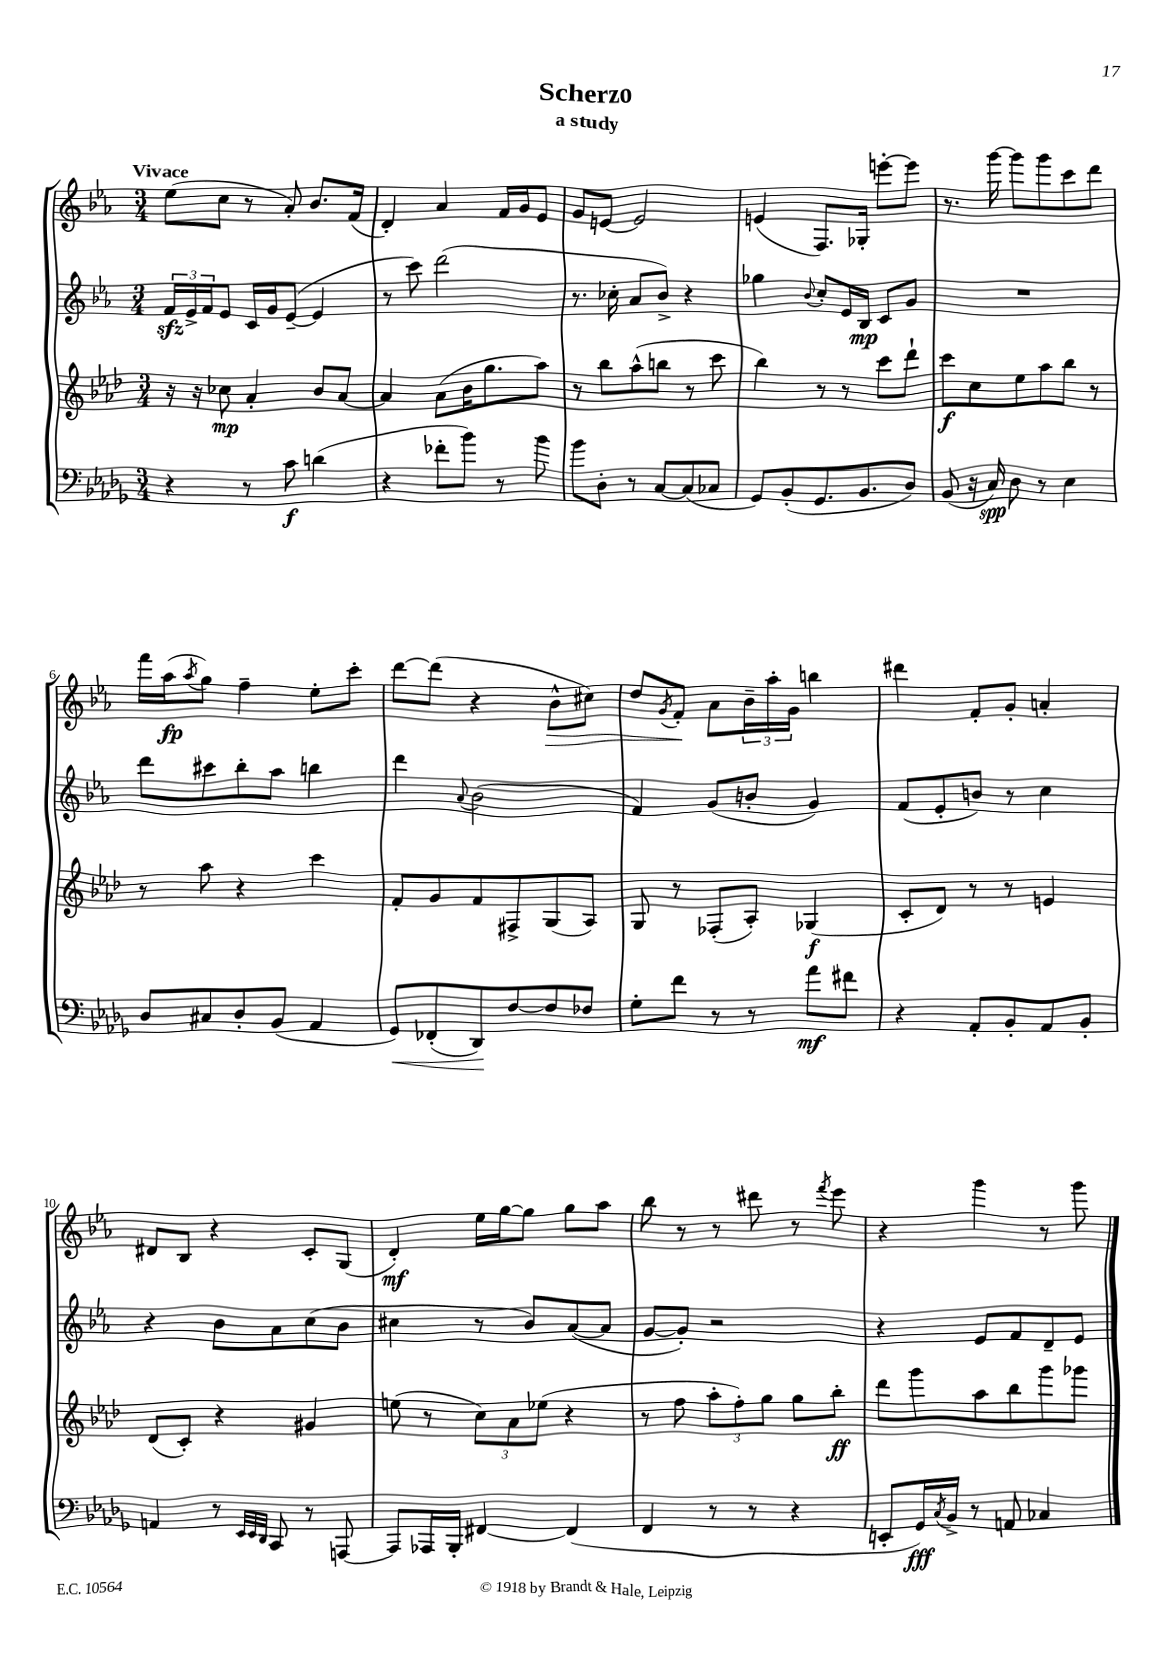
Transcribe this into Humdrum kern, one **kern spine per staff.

**kern	**dynam	**kern	**dynam	**kern	**dynam	**kern	**dynam
*part4	*part4	*part3	*part3	*part2	*part2	*part1	*part1
*staff4	*staff4	*staff3	*staff3	*staff2	*staff2	*staff1	*staff1
*clefF4	*	*clefG2	*	*clefG2	*	*clefG2	*
*k[b-e-a-d-g-]	*	*k[b-e-a-d-]	*	*k[b-e-a-]	*	*k[b-e-a-]	*
*M3/4	*	*M3/4	*	*M3/4	*	*M3/4	*
=1	=1	=1	=1	=1	=1	=1	=1
!	!	!	!	!	!	!LO:TX:a:B:t=Vivace	!
4r	.	16r	.	24fzz/LL	.	(8ee-\L	.
.	.	.	.	24e-^/	.	.	.
.	.	16r	.	.	.	.	.
.	.	.	.	24f/J	.	.	.
.	.	8cc-X\	mp	8e-/J	.	8cc\J	.
8r	.	4a-'/	.	16c/LL	.	8r	.
.	.	.	.	16g/J	.	.	.
8c\	f	.	.	([8e-~/J	.	8a-'/)	.
(4dn\	.	8b-/L	.	4e-/]	.	8.b-/L	.
.	.	[8a-/J	.	.	.	.	.
.	.	.	.	.	.	(16f/Jk	.
=2	=2	=2	=2	=2	=2	=2	=2
4r	.	4a-/]	.	8r	.	4d'/)	.
.	.	.	.	8ccc\)	.	.	.
8f-X'\L	.	(8a-\L	.	(2ddd\	.	4a-/	.
8b-\J)	.	16b-\K	.	.	.	.	.
.	.	8.gg\	.	.	.	.	.
8r	.	.	.	.	.	16f/LL	.
.	.	.	.	.	.	16g/J	.
8b-\	.	8aa-\J)	.	.	.	8e-/J	.
=3	=3	=3	=3	=3	=3	=3	=3
8b-\L	.	8r	.	8.r	.	8g/L	.
8D-'\J	.	8bb-\L	.	.	.	[8en/J	.
.	.	.	.	16cc-X'\	.	.	.
8r	.	(8aa-^^\	.	8a-/L	.	2e/]	.
[8C/L	.	8bbn\J	.	8b-^/J)	.	.	.
(8C/]	.	8r	.	4r	.	.	.
8C-X/J	.	8ccc\	.	.	.	.	.
=4	=4	=4	=4	=4	=4	=4	=4
8GG-/L)	.	4bb-\)	.	4gg-X\	.	(4en/	.
(8BB-'/	.	.	.	.	.	.	.
.	.	.	.	8qqb-/	.	.	.
8.GG-/	.	8r	.	8cc'/L	.	8.F/L)	.
.	.	8r	.	16e-/L	.	.	.
8.BB-/	.	.	.	16B-/JJ	mp	16G-X'/Jk	.
.	.	8ccc\L	.	8c/L	.	[8eeen'\L	.
8D-/J)	.	8ddd-`\J	.	8g/J	.	8eee\J]	.
=5	=5	=5	=5	=5	=5	=5	=5
(8BB-/	.	8ccc\L	f	2.r	.	8.r	.
16r	.	8cc\	.	.	.	.	.
16C/)	spp	.	.	.	.	[16ggg\	.
8D-\	.	8ee-\	.	.	.	8ggg\L]	.
8r	.	8aa-\	.	.	.	8ggg\	.
4E-\	.	8bb-\J	.	.	.	8ccc\	.
.	.	8r	.	.	.	8ddd\J	.
!!LO:LB:g=z
=6	=6	=6	=6	=6	=6	=6	=6
8D-/L	.	8r	.	8ddd\L	.	16fff\LL	.
.	.	.	.	.	.	(16aa-\J	fp
.	.	.	.	.	.	8qaa-/	.
8C#X/	.	8aa-\	.	8ccc#X\	.	8gg\J)	.
8D-'/	.	4r	.	8bb-'\	.	4ff~\	.
(8BB-/J	.	.	.	8aa-\J	.	.	.
4AA-/	.	4ccc\	.	4bbn\	.	8ee-'\L	.
.	.	.	.	.	.	8ccc'\J	.
=7	=7	=7	=7	=7	=7	=7	=7
!	!LO:HP:b	!	!	!	!	!	!
8GG-/L)	<	8f'/L	.	4ddd\	.	[8ddd\L	.
(8FF-X'/	.	8g/	.	.	.	(8ddd\J]	.
.	.	.	.	8qqa-/	.	.	.
8DD-/)	.	8f/	.	(2b-\	.	4r	.
[8F/	[	8F#X^/	.	.	.	.	.
!	!	!	!	!	!	!	!LO:HP:b
8F/]	.	(8G/	.	.	.	8b-^^\L	>
8F-X/J	.	8A-/J)	.	.	.	8cc#X\J)	.
=8	=8	=8	=8	=8	=8	=8	=8
8G-'\L	.	8G/	.	4f/)	.	8dd/L	.
.	.	.	.	.	.	8qg/	.
8f\J	.	8r	.	.	.	8f'/J	.
8r	.	(8F-X'/L	.	(8g/L	.	8a-\L	]
8r	.	8A-'/J)	.	8bn'/J	.	24b-~\L	.
.	.	.	.	.	.	24aa-'\	.
.	.	.	.	.	.	24g\JJ	.
8a-\L	mf	(4G-X/	f	4g/)	.	4bbn\	.
8f#X\J	.	.	.	.	.	.	.
=9	=9	=9	=9	=9	=9	=9	=9
4r	.	8c'/L	.	(8f/L	.	4ddd#X\	.
.	.	8d-/J)	.	8e-'/	.	.	.
8AA-'/L	.	8r	.	8bn/J)	.	8f'/L	.
8BB-'/	.	8r	.	8r	.	8g'/J	.
8AA-/	.	4en/	.	4cc\	.	4an'/	.
8BB-'/J	.	.	.	.	.	.	.
!!LO:LB:g=z
=10	=10	=10	=10	=10	=10	=10	=10
4AAn/	.	(8d-/L	.	4r	.	8d#X/L	.
.	.	8c'/J)	.	.	.	8B-/J	.
8r	.	4r	.	8b-\L	.	4r	.
32qqEE-/LLL	.	.	.	.	.	.	.
32qqEE-/	.	.	.	.	.	.	.
32qqDD-/JJJ	.	.	.	.	.	.	.
8CC/	.	.	.	8a-\	.	.	.
8r	.	4g#X/	.	(8cc\	.	8c'/L	.
[8AAAn/	.	.	.	8b-\J	.	(8G/J	.
=11	=11	=11	=11	=11	=11	=11	=11
8AAA/L]	.	(8een\	.	4cc#X\	.	4d'/)	mf
16AAA-X/L	.	8r	.	.	.	.	.
16BBB-'/JJ	.	.	.	.	.	.	.
[4FF#X/	.	12cc\L)	.	8r	.	16ee-\LL	.
.	.	.	.	.	.	[16gg\J	.
.	.	12a-\	.	.	.	.	.
.	.	.	.	8b-/L)	.	8gg\J]	.
.	.	(12ee-X\J	.	.	.	.	.
(4FF#/]	.	4r	.	([8a-/	.	8gg\L	.
.	.	.	.	8a-/J]	.	8aa-\J	.
=12	=12	=12	=12	=12	=12	=12	=12
4FF/	.	8r	.	[8g/L	.	8bb-\	.
.	.	8ff\	.	8g'/J])	.	8r	.
8r	.	12aa-'\L	.	2r	.	8r	.
.	.	12ff'\)	.	.	.	.	.
8r	.	.	.	.	.	8ddd#X\	.
.	.	12gg\J	.	.	.	.	.
4r	.	8gg\L	.	.	.	8r	.
.	.	.	.	.	.	8qfff/	.
.	.	8bb-'\J	ff	.	.	8eee-\	.
=13	=13	=13	=13	=13	=13	=13	=13
8EEn'/L	.	8ddd-\L	.	4r	.	4r	.
16GG-/L)	fff	8ggg\	.	.	.	.	.
8qC/	.	.	.	.	.	.	.
16BB-^/JJ	.	.	.	.	.	.	.
8r	.	8aa-\	.	8e-/L	.	4ggg\	.
8AAn/	.	8bb-\	.	8f/	.	.	.
4C-X/	.	8ggg\	.	8d~/	.	8r	.
.	.	8ggg-X\J	.	8e-/J	.	8ggg\	.
==	==	==	==	==	==	==	==
*-	*-	*-	*-	*-	*-	*-	*-
